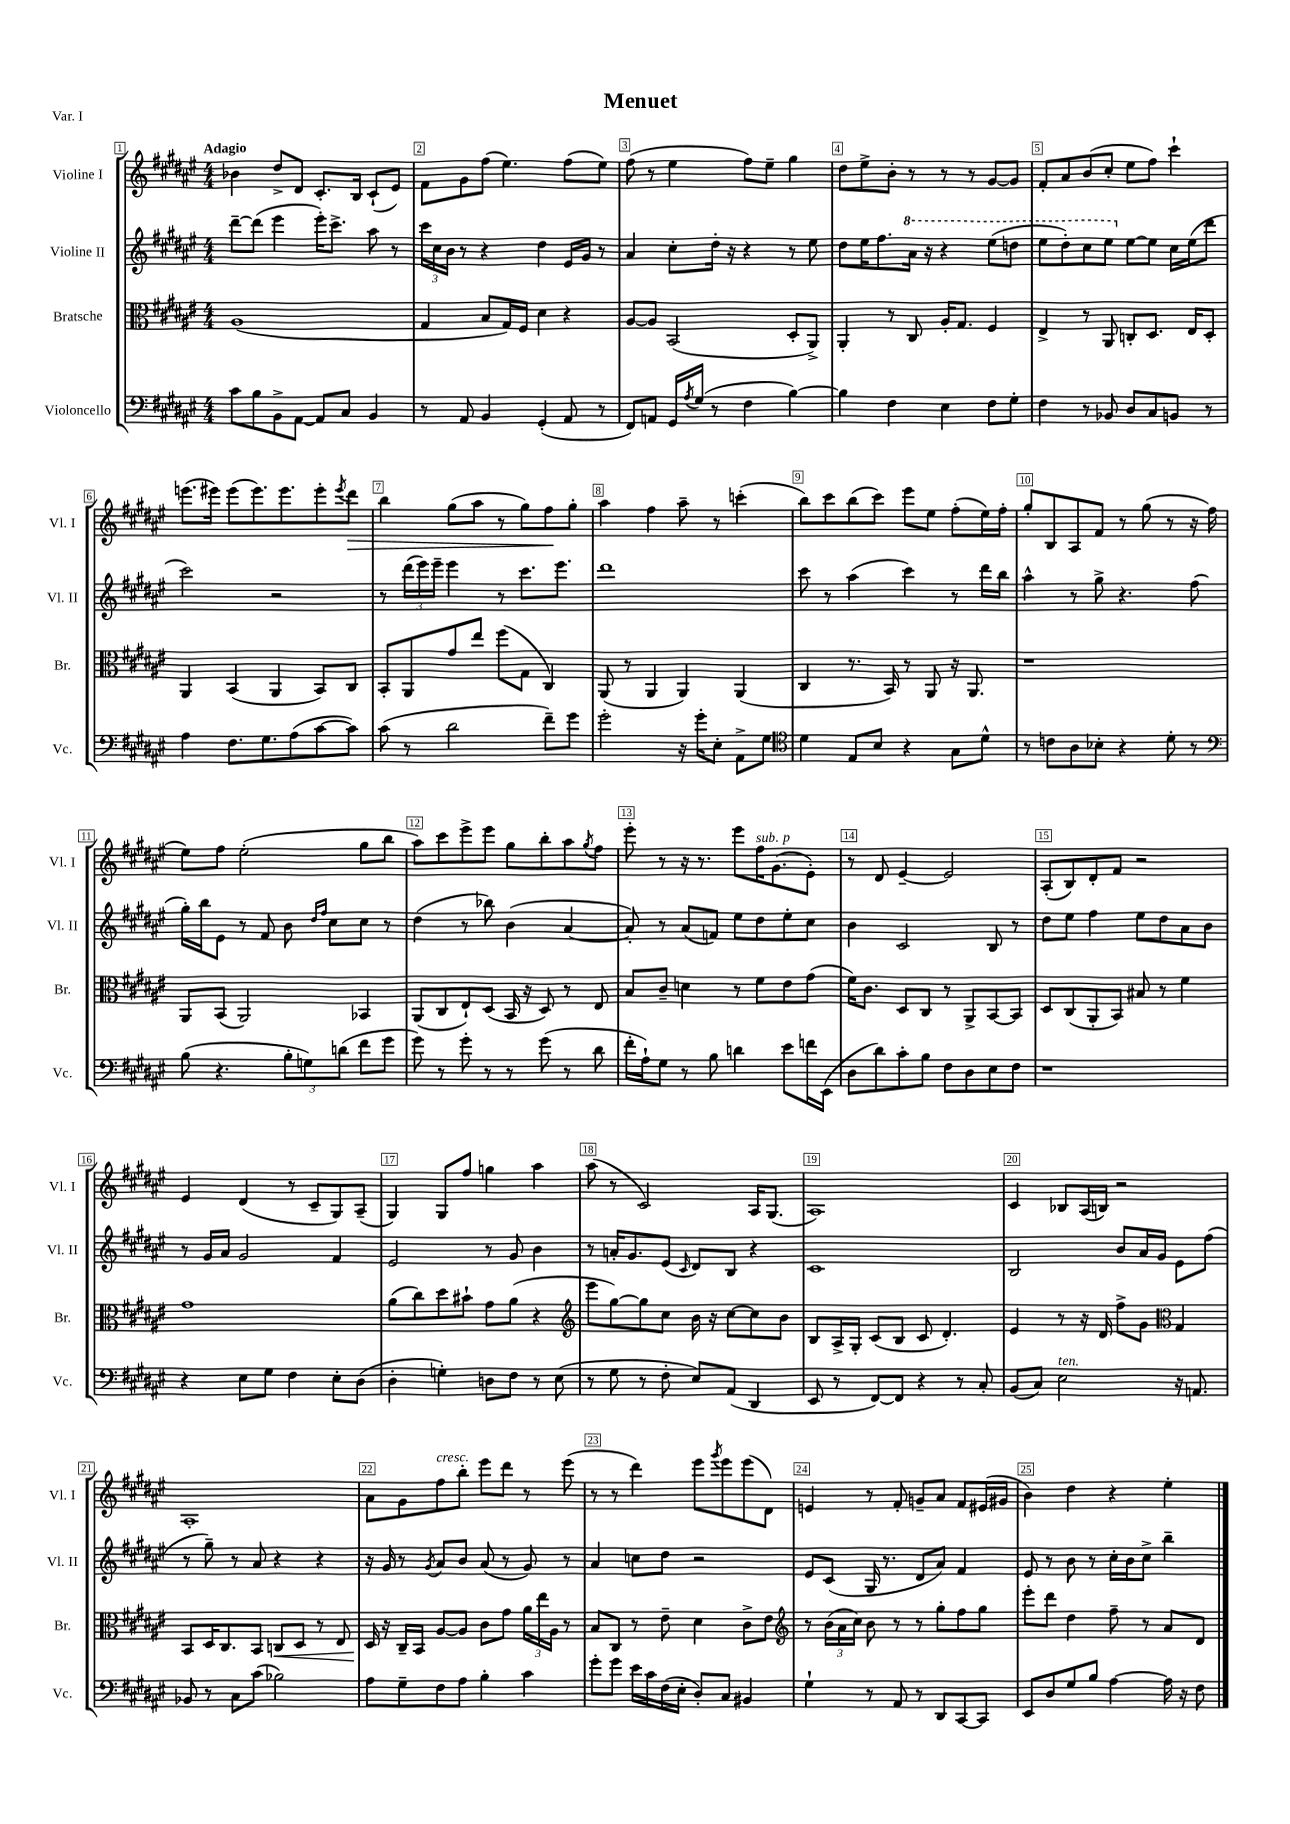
\header { title = "Menuet" piece = "Var. I" }
<<
\new StaffGroup <<
\new Staff = "s0" \with { instrumentName = "Violine I" shortInstrumentName = "Vl. I" } {
    \clef treble \key fis \major \numericTimeSignature \time 4/4 \tempo "Adagio"
    bes'4 dis''8-> dis'8 cis'8.-. b16 cis'8-!( eis'8) |
    fis'8 gis'8 fis''8( eis''4.) fis''8( eis''8) |
    fis''8( r8 eis''4 fis''8) eis''8-- gis''4 |
    dis''8 eis''8-> b'8-. r8 r8 r8 gis'8~ gis'8 |
    fis'8-. ais'8 b'8( cis''8-. eis''8 fis''8) cis'''4-! |
    e'''8.( eis'''16) eis'''8( eis'''8.) eis'''8. eis'''8-. \acciaccatura { eis'''8 } dis'''8\> |
    b''4 gis''8( ais''8 r8 gis''8) fis''8\! gis''8-. |
    ais''4 fis''4 ais''8-- r8 c'''4-.( |
    b''8) cis'''8 b''8( cis'''8) eis'''8 eis''8 fis''8-.( eis''16) fis''16-. |
    gis''8-. b8 ais8 fis'8 r8 gis''8( r8 r16 fis''16 |
    eis''8) fis''8 eis''2-.( gis''8 b''8 |
    ais''8) cis'''8 eis'''8-> eis'''8 gis''8 b''8-. ais''8 \acciaccatura { gis''8 } fis''8 |
    eis'''8-. r8 r16 r8. eis'''8 fis''16^\markup { \italic "sub. p" } gis'8.( eis'8-.) |
    r8 dis'8 eis'4~-- eis'2 |
    ais8-.( b8) dis'8-. fis'8 r2 |
    eis'4 dis'4( r8 cis'8-- gis8) ais8--( |
    gis4) gis8 fis''8 g''4 ais''4 |
    ais''8( r8 cis'2) ais16 gis8.( |
    ais1) |
    cis'4 bes8 ais16( b16) r2 |
    ais1-. |
    ais'8 gis'8 fis''8^\markup { \italic "cresc." } b''8-. eis'''8 dis'''8 r8 eis'''8( |
    r8 r8 dis'''4) eis'''8 \acciaccatura { gis'''8 } eis'''8 eis'''8( dis'8) |
    e'4 r8 fis'8-. g'8-- ais'8 fis'8 eis'16( gis'16 |
    b'4) dis''4 r4 eis''4-. \bar "|." |
}
\new Staff = "s1" \with { instrumentName = "Violine II" shortInstrumentName = "Vl. II" } {
    \clef treble \key fis \major \numericTimeSignature \time 4/4
    dis'''8~-- dis'''8( eis'''4 eis'''16-.) cis'''8.-> ais''8 r8 |
    \tuplet 3/2 { cis'''16 cis''16 b'16 } r8 r4 dis''4 eis'16 gis'16 r8 |
    ais'4 cis''8-. dis''16-. r16 r4 r8 eis''8 |
    dis''8 eis''16 fis''8. \ottava #1 ais''16 r16 r4 eis'''8( d'''8 |
    eis'''8 dis'''8-.) cis'''8 eis'''8 \ottava #0 eis''8~ eis''8 cis''16 eis''16( dis'''8 |
    cis'''2) r2 |
    r8 \tuplet 3/2 { dis'''16( eis'''16) eis'''16-- } eis'''4 r8 cis'''8. eis'''8. |
    dis'''1 |
    cis'''8 r8 ais''4( cis'''4) r8 dis'''16 b''16 |
    ais''4-^ r8 gis''8-> r4. fis''8( |
    gis''16-.) b''16 eis'8 r8 fis'8 b'8 \grace { dis''16 fis''16 } cis''8 cis''8 r8 |
    dis''4( r8 bes''8) b'4( ais'4~ |
    ais'8-.) r8 ais'8( f'8) eis''8 dis''8 eis''8-. cis''8 |
    b'4 cis'2 b8 r8 |
    dis''8 eis''8 fis''4 eis''8 dis''8 ais'8 b'8 |
    r8 gis'16 ais'16 gis'2 fis'4 |
    eis'2 r8 gis'8 b'4 |
    r8 a'16-. gis'8. eis'8( \grace { cis'16 } dis'8) b8 r4 |
    cis'1 |
    b2 b'8 ais'16 gis'16 eis'8 fis''8( |
    r8 gis''8--) r8 ais'8 r4 r4 |
    r16 gis'16 r8 \acciaccatura { gis'8 } ais'8 b'8 ais'8( r8 gis'8) r8 |
    ais'4 c''8 dis''8 r2 |
    eis'8 cis'8( gis16 r8. dis'8 ais'8) fis'4 |
    eis'8 r8 b'8 r8 cis''16-. b'16 cis''8-> b''4-- \bar "|." |
}
\new Staff = "s2" \with { instrumentName = "Bratsche" shortInstrumentName = "Br." } {
    \clef alto \key fis \major \numericTimeSignature \time 4/4
    ais1( |
    gis4 b8 gis16) fis16 dis'4 r4 |
    ais8~ ais8 b,2( dis8-. ais,8->) |
    ais,4-. r8 cis8 ais16-. gis8. fis4 |
    eis4-> r8 ais,8 c8-. dis8. eis16 dis8-. |
    ais,4 b,4( ais,4 b,8) cis8 |
    b,8-. ais,8 gis'8 eis''8 fis''8( gis8 cis4) |
    ais,8( r8 ais,4 ais,4) ais,4( |
    cis4 r8. b,16) r8 ais,8 r16 ais,8. |
    r1 |
    ais,8 b,8( ais,2) bes,4 |
    ais,8( cis8 eis8-!) dis8( b,16 r16 dis8) r8 eis8 |
    b8 cis'8-- d'4 r8 fis'8 eis'8 gis'8( |
    fis'16) cis'8. dis8 cis8 r8 ais,8-> b,8~ b,8 |
    dis8 cis8( ais,8-. b,8) bis8 r8 fis'4 |
    gis'1 |
    ais'8( cis''8) dis''8 bis'8-! gis'8 ais'8( r4 |
    \clef treble eis'''8 gis''8~) gis''8 cis''8 b'16 r16 cis''8~ cis''8 b'8 |
    b8 ais16-> gis16-. cis'8( b8 cis'8 dis'4.-.) |
    eis'4 r8 r16 dis'16 fis''8-> gis'8 \clef alto gis4 |
    b,8 dis16 cis8. b,8 c8\< dis8 r8 eis8 |
    dis16\! r16 cis16-- b,16 ais8~ ais8 cis'8 gis'8 \tuplet 3/2 { ais'16 eis''16 ais16 } r8 |
    b8 cis8 r8 eis'8-- dis'4 cis'8-> eis'8 |
    \clef treble r8 \tuplet 3/2 { b'16( ais'16 cis''16) } b'8 r8 r8 gis''8-. fis''8 gis''8 |
    eis'''8-. dis'''8 dis''4 fis''8-- r8 ais'8 dis'8 \bar "|." |
}
\new Staff = "s3" \with { instrumentName = "Violoncello" shortInstrumentName = "Vc." } {
    \clef bass \key fis \major \numericTimeSignature \time 4/4
    cis'8 b8 b,8-> ais,8~ ais,8 cis8 b,4 |
    r8 ais,8 b,4 gis,4-.( ais,8 r8 |
    fis,8) a,8 gis,16 \acciaccatura { ais8 } gis16( r8 fis4 b4~) |
    b4 fis4 eis4 fis8 gis8-. |
    fis4 r8 bes,8 dis8 cis8 b,8 r8 |
    ais4 fis8. gis8. ais8( cis'8~ cis'8) |
    cis'8( r8 dis'2 fis'8--) gis'8 |
    gis'2-. r16 gis'16-. eis8-. ais,8-> gis8 |
    \clef tenor dis'4 eis8 b8 r4 gis8 dis'8-^ |
    r8 c'8 ais8 bes8-. r4 dis'8-. r8 |
    \clef bass b8( r4. \tuplet 3/2 { b8-. g8) d'8( } fis'8 gis'8 |
    gis'8) r8 gis'8-. r8 r8 gis'8( r8 dis'8 |
    fis'16-. ais16-!) gis8 r8 b8 d'4 eis'8 f'16 eis,16( |
    dis8 dis'8) cis'8-. b8 fis8 dis8 eis8 fis8 |
    r1 |
    r4 eis8 gis8 fis4 eis8-. dis8( |
    dis4-. g4-.) d8 fis8 r8 eis8( |
    r8 gis8 r8 fis8-. eis8) ais,8( dis,4 |
    eis,8 r8 fis,8~) fis,8 r4 r8 cis8-. |
    b,8( cis8) eis2^\markup { \italic "ten." } r16 a,8. |
    bes,8 r8 cis8 cis'8( bes2) |
    ais8 gis8-- fis8 ais8 b4-. cis'4 |
    gis'8-. gis'8 eis'16 cis'16 fis16( eis16-. dis8-.) cis8 bis,4 |
    gis4-! r8 ais,8 r8 dis,8 cis,8~ cis,8 |
    eis,8 dis8 gis8 b8 ais4~ ais16 r16 fis8 \bar "|." |
}
>>
>>
\layout { \context { \Score \override BarNumber.break-visibility = ##(#f #t #t) barNumberVisibility = #all-bar-numbers-visible \override BarNumber.stencil = #(make-stencil-boxer 0.1 0.3 ly:text-interface::print) } }
